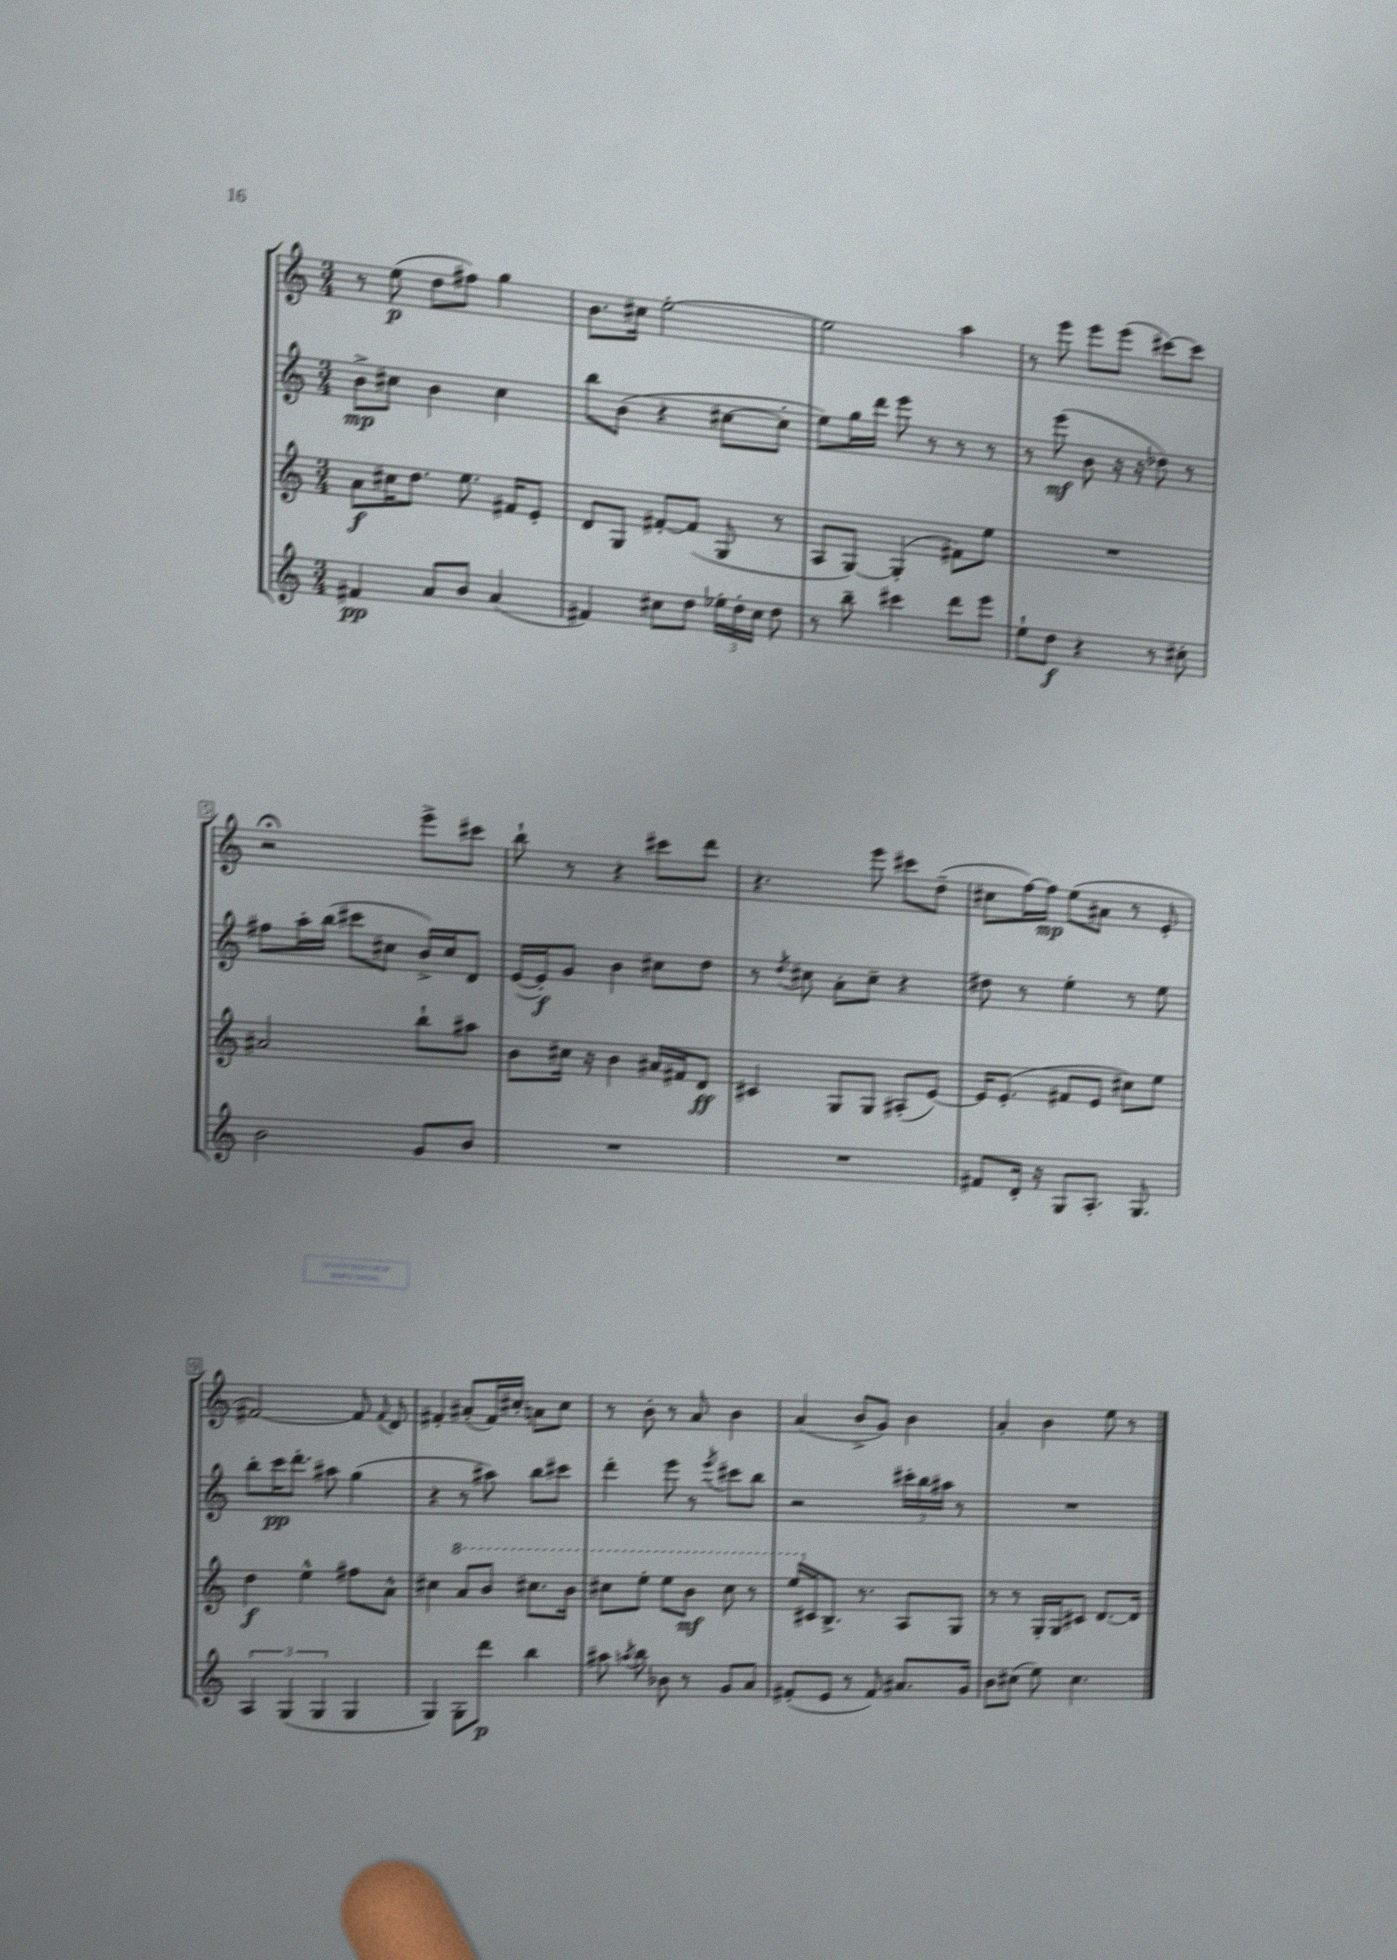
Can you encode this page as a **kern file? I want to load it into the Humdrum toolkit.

**kern	**dynam	**kern	**dynam	**kern	**dynam	**kern	**dynam
*part4	*part4	*part3	*part3	*part2	*part2	*part1	*part1
*staff4	*staff4	*staff3	*staff3	*staff2	*staff2	*staff1	*staff1
*clefG2	*	*clefG2	*	*clefG2	*	*clefG2	*
*k[]	*	*k[]	*	*k[]	*	*k[]	*
*M3/4	*	*M3/4	*	*M3/4	*	*M3/4	*
=1	=1	=1	=1	=1	=1	=1	=1
4f#X/	pp	8a\L	f	8b^\L	mp	8r	.
.	.	16cc#X\K	.	8cc#X\J	.	(8ee\	p
.	.	8.dd\J	.	.	.	.	.
8a/L	.	.	.	4b\	.	8dd\L	.
8b/J	.	8.ee\	.	.	.	8ff#X\J)	.
(4a/	.	.	.	4cc#\	.	4gg\	.
.	.	16f#X/KL	.	.	.	.	.
.	.	8e'/J	.	.	.	.	.
=2	=2	=2	=2	=2	=2	=2	=2
4f#X/)	.	8d/L	.	8bb\L	.	8.b\L	.
.	.	8G/J	.	(8b\J	.	.	.
.	.	.	.	.	.	16cc#X\Jk	.
8cc#X\L	.	[8f#X'/L	.	4r	.	[2ee'\	.
8dd\J	.	(8f#/J]	.	.	.	.	.
24ee-X'\LL	.	8G/	.	[8cc#X\L	.	.	.
24dd'\	.	.	.	.	.	.	.
24cc#\JJ	.	.	.	.	.	.	.
8dd\	.	8r	.	8cc#'\J]	.	.	.
=3	=3	=3	=3	=3	=3	=3	=3
8r	.	8A/L	.	8ee\L)	.	2ee\]	.
8bb~\	.	[8G/J)	.	16gg\L	.	.	.
.	.	.	.	16ddd\JJ	.	.	.
4ccc#X\	.	(4G'/]	.	8eee\	.	.	.
.	.	.	.	8r	.	.	.
8ddd\L	.	8f#X\L)	.	8r	.	4aa\	.
8eee\J	.	8ee\J	.	8r	.	.	.
=4	=4	=4	=4	=4	=4	=4	=4
8ee`\L	.	2.r	.	8r	.	8r	.
8dd\J	f	.	.	(8eee\	mf	8eee\	.
4r	.	.	.	8b\	.	8eee\L	.
.	.	.	.	16r	.	(8eee\J	.
.	.	.	.	16r	.	.	.
8r	.	.	.	8dd-X\)	.	[8ccc#X\L)	.
8cc#X'\	.	.	.	8r	.	8ccc#\J]	.
!!LO:LB:g=z
=5	=5	=5	=5	=5	=5	=5	=5
2b\	.	2a#X/	.	8ff#X\L	.	2r;<	.
.	.	.	.	16aa'\L	.	.	.
.	.	.	.	(16bb\JJ	.	.	.
.	.	.	.	8ccc#X\L	.	.	.
.	.	.	.	8cc#X\J	.	.	.
8g/L	.	8bb`\L	.	16b^/LL)	.	8eee^\L	.
.	.	.	.	16cc#/J	.	.	.
8b/J	.	8aa#X\J	.	8d/J	.	8ccc#X\J	.
=6	=6	=6	=6	=6	=6	=6	=6
2.r	.	8b\L	.	([16e/LL	.	8bb`\	.
.	.	.	.	16e'/J])	f	.	.
.	.	16cc#X\Jk	.	8g/J	.	8r	.
.	.	16r	.	.	.	.	.
.	.	4b\	.	4b\	.	4r	.
.	.	16a#X/LL	.	8cc#X\L	.	8ccc#X\L	.
.	.	16f#X/J	.	.	.	.	.
.	.	8d/J	ff	8dd\J	.	8ddd\J	.
=7	=7	=7	=7	=7	=7	=7	=7
2.r	.	4c#X/	.	8r	.	4.r	.
.	.	.	.	8qdd/	.	.	.
.	.	.	.	8cc#X\	.	.	.
.	.	8G/L	.	8a'\L	.	.	.
.	.	8G/J	.	8cc#~\J	.	8eee\	.
.	.	(8A#X'/L	.	4r	.	8ccc#X\L	.
.	.	[8e/J)	.	.	.	(8dd~\J	.
=8	=8	=8	=8	=8	=8	=8	=8
8f#X/L	.	16e/KL]	.	8dd#X\	.	8cc#X\L	.
.	.	(8.e'/J	.	.	.	.	.
16d'/Jk	.	.	.	8r	.	[16ff\L)	.
16r	.	.	.	.	.	16ff\JJ]	mp
8G/L	.	8f#X/L	.	4ee'\	.	(8ee\L	.
8.A'/J	.	8e/J	.	.	.	8a#X\J	.
.	.	8cc#X\L)	.	8r	.	8r	.
8.G/	.	.	.	.	.	.	.
.	.	8ee\J	.	8ee\	.	8e'/	.
!!LO:LB:g=z
=9	=9	=9	=9	=9	=9	=9	=9
6A/	.	4dd\	f	8bb'\L	.	[2f#X/)	.
.	.	.	.	16ccc\K	pp	.	.
(6G/	.	.	.	.	.	.	.
.	.	.	.	8.ddd'\J	.	.	.
.	.	4ee^^\	.	.	.	.	.
6G/	.	.	.	.	.	.	.
.	.	.	.	8aa#X\	.	.	.
4G/	.	8ff#X\L	.	(4gg\	.	8f#/]	.
.	.	.	.	.	.	8qqf#/	.
.	.	8a^^\J	.	.	.	8d/	.
=10	=10	=10	=10	=10	=10	=10	=10
4G/)	.	4cc#X\	.	4r	.	4f#X'/	.
*	*	*8va	*	*	*	*	*
8G'\L	.	8aa/L	.	8r	.	(8a#X'/L	.
8ddd\J	p	8bb/J	.	8aa#X\)	.	16f#/L)	.
.	.	.	.	.	.	16cc#X'/JJ	.
4bb\	.	8.ccc#X\L	.	8bb\L	.	8an\L	.
.	.	.	.	8ccc#X\J	.	8cc#\J	.
.	.	16bb\Jk	.	.	.	.	.
=11	=11	=11	=11	=11	=11	=11	=11
8aa#X\	.	8ccc#X\L	.	4ddd'\	.	8r	.
8qaan/	.	.	.	.	.	.	.
8bb\	.	8eee'\J	.	.	.	8b'\	.
8b-X\	.	8eee\L	.	8eee\	.	8r	.
8r	.	8bb\J	mf	8r	.	8a/	.
.	.	.	.	8qeee/	.	.	.
8g/L	.	8ccc#\	.	8ccc#X\L	.	4b\	.
8a/J	.	8r	.	8bb\J	.	.	.
=12	=12	=12	=12	=12	=12	=12	=12
(8f#X'/L	.	16eee/LL	.	2r	.	(4a/	.
*	*	*X8va	*	*	*	*	*
.	.	16c#X/J	.	.	.	.	.
8e/J	.	8.B^/J	.	.	.	.	.
8r	.	.	.	.	.	8b^/L	.
.	.	8.r	.	.	.	.	.
8f#/)	.	.	.	.	.	8g/J)	.
8.a#X/L	.	8A/L	.	24ccc#X'\LL	.	4b\	.
.	.	.	.	24bb\	.	.	.
.	.	.	.	24aa#X\JJ	.	.	.
.	.	8G/J	.	8r	.	.	.
16g/Jk	.	.	.	.	.	.	.
=13	=13	=13	=13	=13	=13	=13	=13
8b\L	.	8r	.	2.r	.	4a'/	.
(8cc#X\J	.	8r	.	.	.	.	.
8ee\)	.	16G'/LL	.	.	.	4b\	.
.	.	16G/J	.	.	.	.	.
4.cc#\	.	8c#X/J	.	.	.	.	.
.	.	[8.d/L	.	.	.	8ee\	.
.	.	.	.	.	.	8r	.
.	.	16d/Jk]	.	.	.	.	.
==	==	==	==	==	==	==	==
*-	*-	*-	*-	*-	*-	*-	*-
